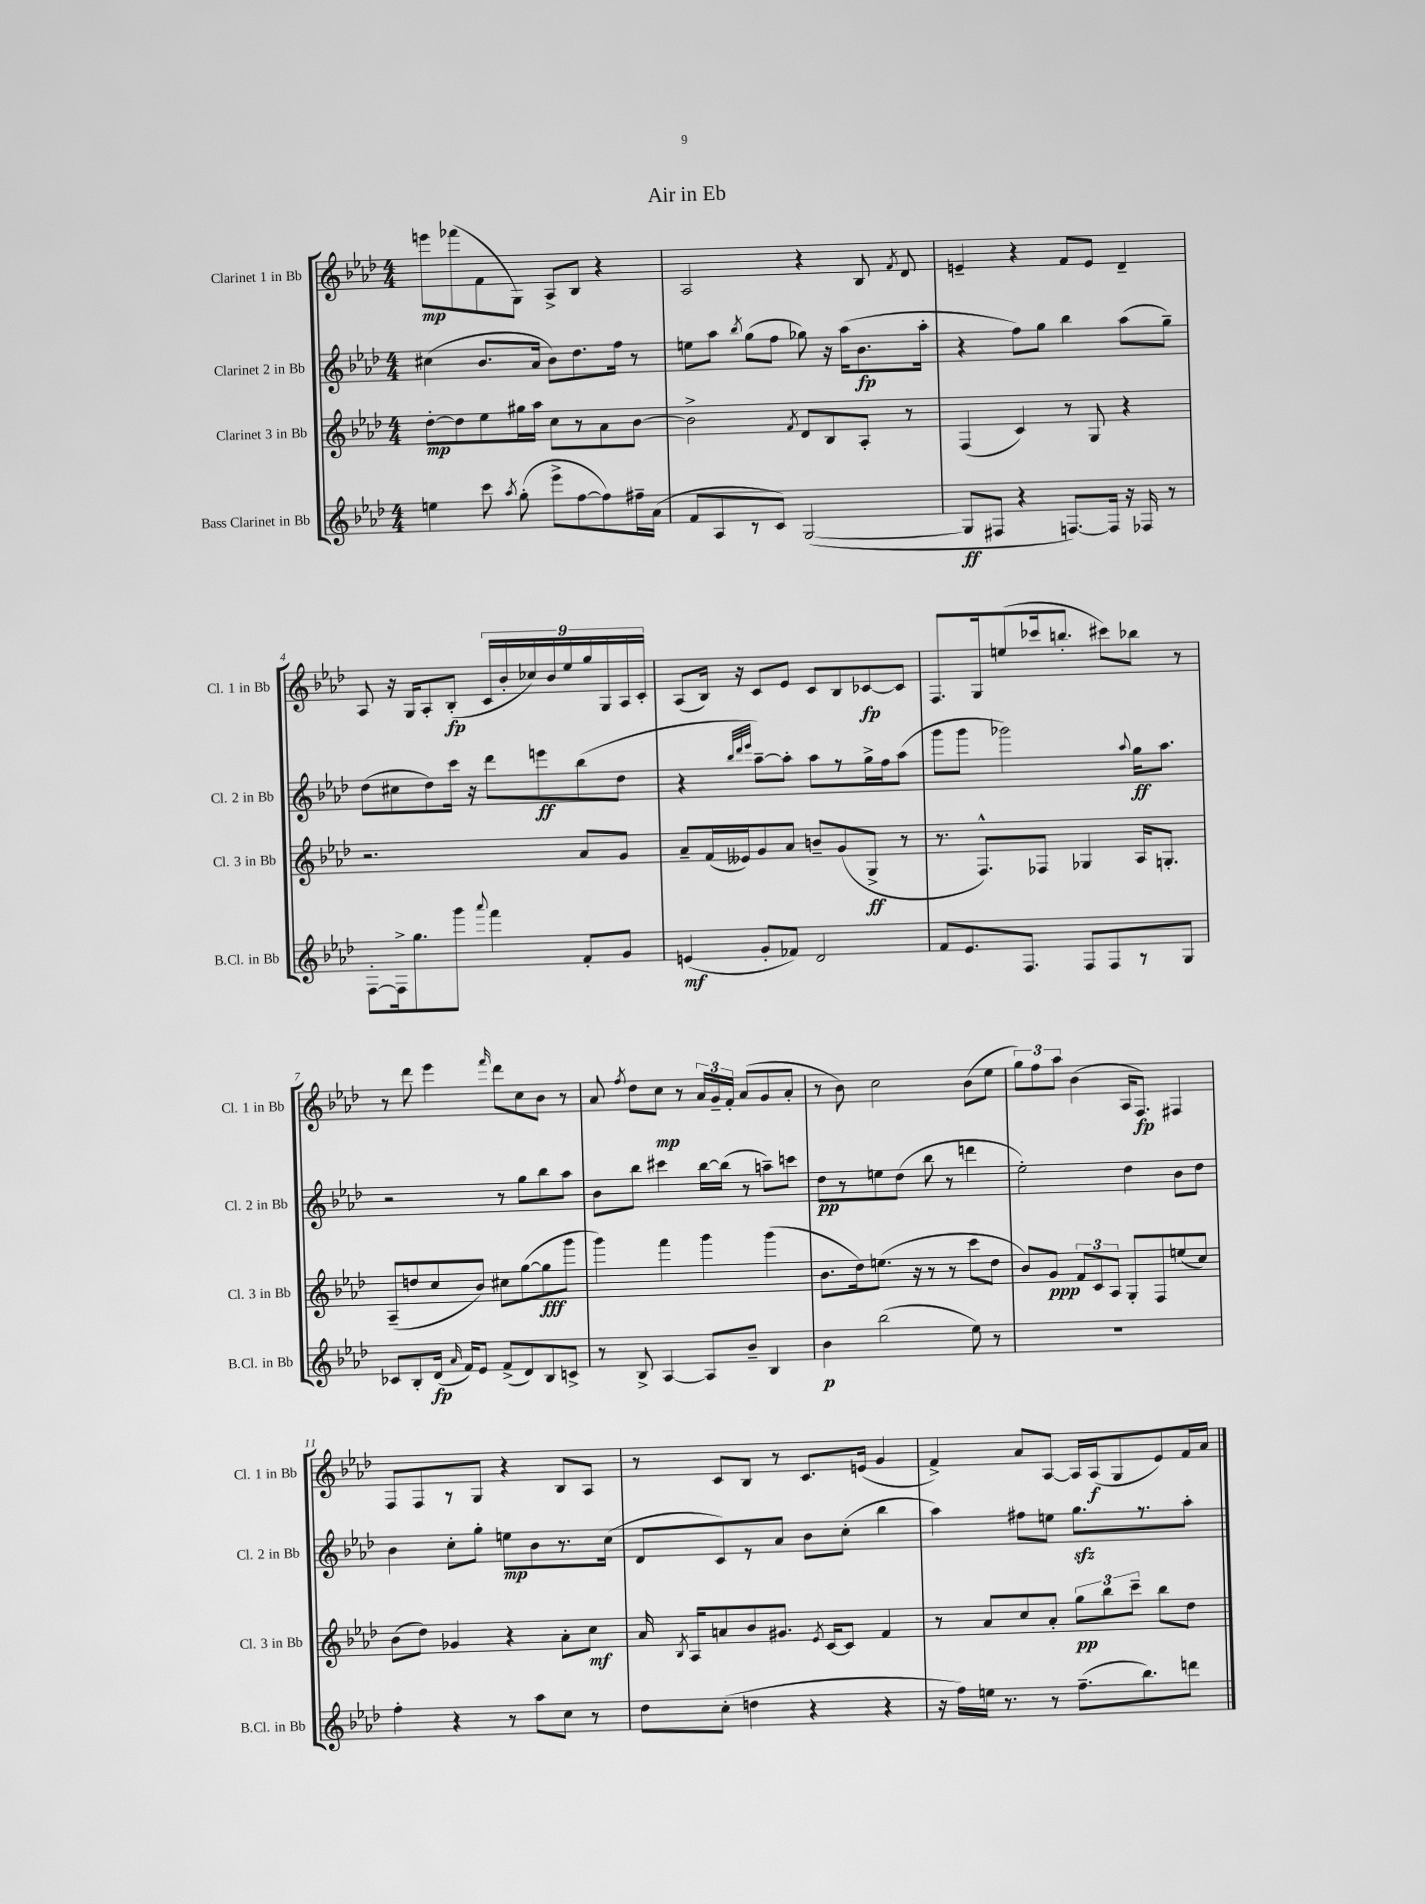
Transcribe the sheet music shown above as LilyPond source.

\header { title = "Air in Eb" }
<<
\new StaffGroup <<
\new Staff = "s0" \with { instrumentName = "Clarinet 1 in Bb" shortInstrumentName = "Cl. 1 in Bb" } {
    \clef treble \key aes \major \numericTimeSignature \time 4/4
    \autoBeamOff e'''8[\mp fes'''8( f'8 g8]) aes8[-> bes8] r4 |
    aes2 r4 bes8 \acciaccatura { f'8 } des'8 |
    e'4-- r4 f'8[ e'8] des'4-- |
    aes8 r16 g16[ aes8-. bes8]-.\fp( \tuplet 9/8 { c'16[ bes'16-. ces''16) bes'16 ees''16 g''16 g16 aes16 c'16]-. } |
    aes8[( bes16]) r16 c'8[ ees'8] c'8[ bes8 ces'8~\fp ces'8] |
    f8.[ g16 e''8( ces'''16 b''8.]-. cis'''8[) bes''8] r8 |
    r8 des'''8 ees'''4 \grace { f'''16 } des'''8[ c''8 bes'8] r8 |
    aes'8 \acciaccatura { f''8 } des''8[ c''8]\mp r8 \tuplet 3/2 { aes'16[ g'16-- f'16]-. } aes'8[( g'8 aes'8]-. |
    r8 bes'8) c''2 bes'8[( ees''8] |
    \tuplet 3/2 { g''8[) f''8 aes''8] } bes'4( aes16[ f8.]\fp) fis4 |
    f8[ f8 r8 g8] r4 bes8[ aes8] |
    r8 c'8[ bes8] r8 c'8.[ e'16]( g'4 |
    f'4->) aes'8[ aes8]~ aes16[ aes16\f( g8 ees'8) f'16 aes'16] \bar "|." |
}
\new Staff = "s1" \with { instrumentName = "Clarinet 2 in Bb" shortInstrumentName = "Cl. 2 in Bb" } {
    \clef treble \key aes \major \numericTimeSignature \time 4/4
    \autoBeamOff cis''4( bes'8.[ aes'16] bes'8[) des''8. f''16] r8 |
    e''8[ aes''8] \acciaccatura { bes''8 } g''8[( f''8] ges''8) r16 aes''16[( bes'8.\fp aes''16]-. |
    r4 f''8[) g''8] bes''4 aes''8[( g''8]--) |
    des''8[( cis''8 des''8) c'''16] r16 des'''8[ e'''8\ff bes''8( des''8] |
    r4 \grace { bes''32[ des'''32 ees'''32] } aes''8[~--) aes''8]-. aes''8[ r8 g''16-> f''16 aes''8]( |
    g'''8[ g'''8] ges'''2) \appoggiatura { aes''8 } g''16[\ff aes''8.] |
    r2 r8 g''8[ bes''8 aes''8] |
    bes'8[ bes''8] cis'''4 bes''16[~ bes''16]( r8 a''8[--) c'''8] |
    des''8[\pp r8 e''8 des''8]( bes''8 r8 d'''4 |
    ees''2-.) des''4 bes'8[ des''8] |
    bes'4 c''8[-. g''8]-. e''8[\mp bes'8 r8. c''16]( |
    des'8[ c'8) r8 aes'8] bes'8[ c''8]-.( bes''4 |
    aes''4) fis''8[ e''8] g''8.[\sfz r8. aes''8]-. \bar "|." |
}
\new Staff = "s2" \with { instrumentName = "Clarinet 3 in Bb" shortInstrumentName = "Cl. 3 in Bb" } {
    \clef treble \key aes \major \numericTimeSignature \time 4/4
    \autoBeamOff des''8[~-.\mp des''8 ees''8 gis''16 aes''16] c''8[ r8 aes'8 bes'8]~ |
    bes'2-> \acciaccatura { f'8 } des'8[ bes8 aes8]-. r8 |
    f4( c'4) r8 g8 r4 |
    r2. aes'8[ g'8] |
    aes'8[-- f'16( eeses'16) g'8 aes'8] b'8[-- g'8( g8]->\ff r8 |
    r8. f8.[-^) fes8] ges4 aes16[ g8.]-. |
    aes8[--( d''8 c''8 bes'8]) cis''8[ g''8~( g''8\fff g'''8] |
    g'''4) f'''4 g'''4 g'''4( |
    bes'8.[ des''16) e''8.]( r16 r8 r8 c'''8[ des''8] |
    bes'8[) g'8]\ppp \tuplet 3/2 { f'8[ c'8 aes8] } g8[-. f8 e''8( c''8]) |
    bes'8[( des''8]) ges'4 r4 aes'8[-. c''8]\mf |
    aes'16 \acciaccatura { bes8 } aes16[ a'8 bes'8 gis'8.] \acciaccatura { ees'8 } c'16[~ c'8] f'4 |
    r8 aes'8[ c''8 aes'8]-. \tuplet 3/2 { g''8[\pp bes''8 c'''8]-- } bes''8[ des''8] \bar "|." |
}
\new Staff = "s3" \with { instrumentName = "Bass Clarinet in Bb" shortInstrumentName = "B.Cl. in Bb" } {
    \clef treble \key aes \major \numericTimeSignature \time 4/4
    \autoBeamOff e''4 c'''8 \acciaccatura { aes''8 } g''8-.( ees'''8[-> f''8~ f''8) fis''16-- aes'16]( |
    f'8[ aes8 r8 c'8]) g2~( |
    g8[\ff fis8] r4 f8.[~) f16] r16 fes16 r8 |
    f8[~-. f16-> g''8. g'''8] \appoggiatura { aes'''8 } f'''4 f'8[-. g'8] |
    e'4\mf( g'8[-. fes'8]) des'2 |
    f'8[ ees'8. f8.] f8[ f8 r8 g8] |
    ces'8[ bes8-. des'16]\fp( \grace { aes'16 } f'16[) ees'8] f'8[->( des'8) bes8 c'8]-> |
    r8 bes8-> aes4~ aes8[ bes'8]-- bes4 |
    bes'4\p bes''2( ees''8) r8 |
    R1 |
    f''4-. r4 r8 aes''8[ c''8] r8 |
    des''8[ c''8]-.( d''4 r4 r4 |
    r16 f''16[) e''16] r8. r8 f''8.[--( bes''8.) d'''8] \bar "|." |
}
>>
>>
